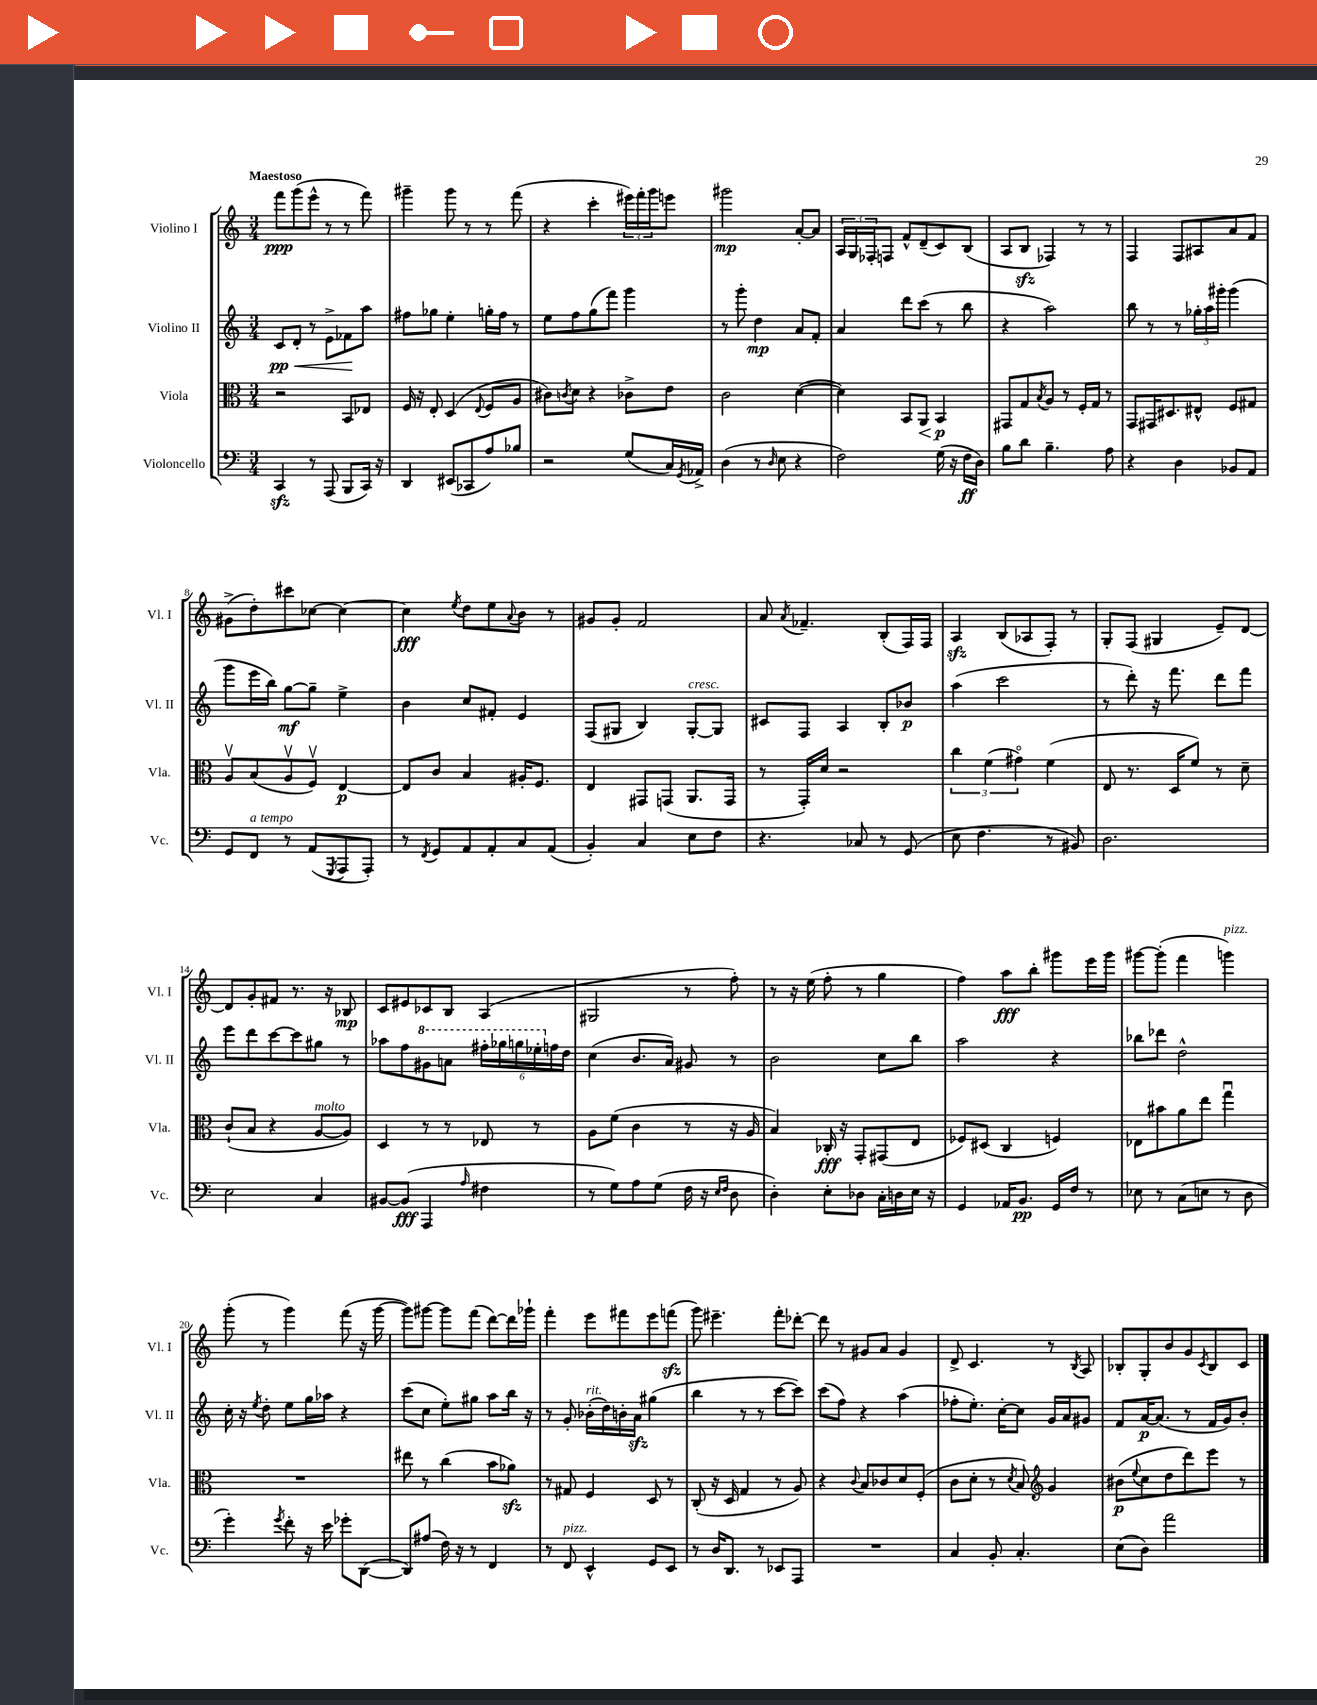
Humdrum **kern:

**kern	**dynam	**kern	**dynam	**kern	**dynam	**kern	**dynam
*part4	*part4	*part3	*part3	*part2	*part2	*part1	*part1
*staff4	*staff4	*staff3	*staff3	*staff2	*staff2	*staff1	*staff1
*I"Violoncello	*	*I"Viola	*	*I"Violino II	*	*I"Violino I	*
*I'Vc.	*	*I'Vla.	*	*I'Vl. II	*	*I'Vl. I	*
*clefF4	*	*clefC3	*	*clefG2	*	*clefG2	*
*k[]	*	*k[]	*	*k[]	*	*k[]	*
*M3/4	*	*M3/4	*	*M3/4	*	*M3/4	*
=1	=1	=1	=1	=1	=1	=1	=1
!	!	!	!	!	!	!LO:TX:a:B:t=Maestoso	!
!	!	!	!	!	!LO:HP:b	!	!
4CCzz/	.	2r	.	8c/L	< pp	8fff\L	ppp
.	.	.	.	8d'/J	.	(8ggg\	.
8r	.	.	.	8r	.	8eee^^\J	.
(8AAA/	.	.	.	8e^\L	.	8r	.
8BBB/L	.	8BB/L	.	8f-X\	.	8r	.
16CC/Jk)	.	8E-X/J	.	8aa\J	[	8fff\)	.
16r	.	.	.	.	.	.	.
=2	=2	=2	=2	=2	=2	=2	=2
4DD/	.	16F/	.	8ff#X\L	.	4ggg#X~\	.
.	.	16r	.	.	.	.	.
.	.	8E'/	.	8gg-X\J	.	.	.
(8EE#X/L	.	(4D/	.	4ee'\	.	8ggg#\	.
8CC-X/	.	.	.	.	.	8r	.
.	.	8qqE/	.	.	.	.	.
8A/)	.	8F/L	.	16ggn'\LL	.	8r	.
.	.	.	.	16ff#\JJ	.	.	.
8B-X/J	.	8A/J	.	8r	.	(8fff\	.
=3	=3	=3	=3	=3	=3	=3	=3
2r	.	8c#X\L)	.	8ee\L	.	4r	.
.	.	8qcn/	.	.	.	.	.
.	.	8d\J	.	8ff\	.	.	.
.	.	4r	.	(8gg\	.	4ccc'\	.
.	.	.	.	8fff\J)	.	.	.
(8G/L	.	8c-X^\L	.	4ggg\	.	24eee#X\LL)	.
.	.	.	.	.	.	24fff'\	.
.	.	.	.	.	.	24ggg\J	.
16C/L)	.	8e\J	.	.	.	8eeen\J	.
8qGG/	.	.	.	.	.	.	.
16AA-X^/JJ	.	.	.	.	.	.	.
=4	=4	=4	=4	=4	=4	=4	=4
(4D\	.	2c\	.	8r	.	2ggg#X\	mp
.	.	.	.	8ggg'\	.	.	.
8r	.	.	.	4dd\	mp	.	.
16qqD/	.	.	.	.	.	.	.
8E\	.	.	.	.	.	.	.
4r	.	([4d\	.	8a/L	.	[8a'/L	.
.	.	.	.	8f'/J	.	8a/J]	.
=5	=5	=5	=5	=5	=5	=5	=5
2F\)	.	4d\])	.	4a/	.	24A/LL	.
.	.	.	.	.	.	24G/	.
.	.	.	.	.	.	24F-X'/J	.
.	.	.	.	.	.	8Fn/J	.
.	.	8BB/L	.	8ddd\L	.	8f^^/L	.
!	!	!	!LO:HP:b	!	!	!	!
.	.	8AA/J	<	(8ccc\J	.	(8d~/	.
(16G\	.	4BB/	p	8r	.	8c/)	.
16r	.	.	.	.	.	.	.
16F\LL	ff	.	.	8bb\	.	(8B/J	.
16D\JJ)	.	.	.	.	.	.	.
.	.	.	[	.	.	.	.
=6	=6	=6	=6	=6	=6	=6	=6
8B\L	.	8GG#X/L	.	4r	.	8A/L	.
8d\J	.	8G/	.	.	.	8Bzz/J	.
.	.	8qB/	.	.	.	.	.
4.B~\	.	8A/J	.	2aa\)	.	4F-X/)	.
.	.	8r	.	.	.	.	.
.	.	16F'/LL	.	.	.	8r	.
.	.	16G/JJ	.	.	.	.	.
8A\	.	8r	.	.	.	8r	.
=7	=7	=7	=7	=7	=7	=7	=7
4r	.	8GG/L	.	8bb\	.	4F/	.
.	.	16GG#X/K	.	8r	.	.	.
.	.	8.D#X/	.	.	.	.	.
4D\	.	.	.	8r	.	8F/L	.
.	.	8E#X^^/J	.	24gg-X'\LL	.	8A#X/	.
.	.	.	.	24aa\	.	.	.
.	.	.	.	24ggg#X'\JJ	.	.	.
8BB-X/L	.	8F/L	.	(4ggg#\	.	8a/	.
8AA/J	.	8G#X/J	.	.	.	8f/J	.
!!LO:LB:g=z
=8	=8	=8	=8	=8	=8	=8	=8
8GG/L	.	8Av/L	.	8ggg\L	.	(8g#X^\L	.
!LO:TX:a:i:t=a tempo	!	!	!	!	!	!	!
8FF/J	.	(8B/	.	16eee\L	.	8dd'\)	.
.	.	.	.	16bb\JJ)	.	.	.
8r	.	8Av/	.	[8gg\L	mf	8ccc#X\	.
(8AA/L	.	8Fv/J)	.	8gg~\J]	.	[8cc-X\J	.
8qGGG/	.	.	.	.	.	.	.
8AAA/	.	[4E/	p	4ee^\	.	4cc-\_	.
8AAA'/J)	.	.	.	.	.	.	.
=9	=9	=9	=9	=9	=9	=9	=9
8r	.	8E/L]	.	4b\	.	4cc-\]	fff
8qFF/	.	.	.	.	.	.	.
8GG/L	.	8c/J	.	.	.	.	.
.	.	.	.	.	.	8qee/	.
8AA/	.	4B/	.	8cc/L	.	8dd\L	.
8AA'/	.	.	.	8f#X'/J	.	8ee\	.
.	.	.	.	.	.	8qqa/	.
8C/	.	16A#X'/KL	.	4e/	.	8b\J	.
.	.	8.F/J	.	.	.	.	.
(8AA/J	.	.	.	.	.	8r	.
=10	=10	=10	=10	=10	=10	=10	=10
4BB'/)	.	4E/	.	(8F/L	.	8g#X/L	.
.	.	.	.	8G#X/J	.	8g#'/J	.
4C/	.	8GG#X/L	.	4B/)	.	2f/	.
.	.	(8GGn/J	.	.	.	.	.
!	!	!	!	!LO:TX:a:i:t=cresc.	!	!	!
8E\L	.	8.AA/L	.	[8G#'/L	.	.	.
8F\J	.	.	.	8G#/J]	.	.	.
.	.	16GG/Jk	.	.	.	.	.
=11	=11	=11	=11	=11	=11	=11	=11
4.r	.	8r	.	8c#X/L	.	8a/	.
.	.	.	.	.	.	8qa/	.
.	.	16GG'/LL)	.	8F/J	.	4.f-X~/	.
.	.	16d/JJ	.	.	.	.	.
.	.	2r	.	4A/	.	.	.
8C-X/	.	.	.	.	.	.	.
8r	.	.	.	8B'/L	.	(8B'/L	.
(8GG/	.	.	.	8b-X/J	p	16F/L)	.
.	.	.	.	.	.	16F/JJ	.
=12	=12	=12	=12	=12	=12	=12	=12
8E\	.	6cc\	.	(4aa\	.	4Azz/	.
4.F\	.	.	.	.	.	.	.
.	.	(6f\	.	.	.	.	.
.	.	.	.	2ccc\	.	(8B/L	.
.	.	6g#X\)	.	.	.	.	.
.	.	.	.	.	.	8A-X/	.
8r	.	(4f\	.	.	.	8F'/J)	.
8BB#X/)	.	.	.	.	.	8r	.
=13	=13	=13	=13	=13	=13	=13	=13
2.D\	.	8E/	.	8r	.	8G'/L	.
.	.	8.r	.	8ddd'\)	.	(8F/J	.
.	.	.	.	16r	.	4G#X/	.
.	.	16D/KL	.	8.fff\	.	.	.
.	.	8f/J)	.	.	.	.	.
.	.	8r	.	8ddd\L	.	8e~/L)	.
.	.	8d~\	.	8fff\J	.	[8d/J	.
!!LO:LB:g=z
=14	=14	=14	=14	=14	=14	=14	=14
2E\	.	(8c`/L	.	8eee\L	.	8d/L]	.
.	.	8B/J	.	8ddd\	.	8g'/	.
.	.	4r	.	[8ccc\	.	8f#X/J	.
.	.	.	.	8ccc\]	.	8.r	.
!	!	!LO:TX:a:i:t=molto	!	!	!	!	!
4C/	.	[8A/L	.	8gg#X\J	.	.	.
.	.	.	.	.	.	16r	.
.	.	8A/J])	.	8r	.	8B-X/	mp
=15	=15	=15	=15	=15	=15	=15	=15
[8BB#X/L	.	4D/	.	8aa-X\L	.	8c/L	.
(8BB#/J]	fff	.	.	8ff\	.	8e#X/	.
*	*	*	*	*8va	*	*	*
4AAA/	.	8r	.	8gg#X\	.	8c-X/	.
.	.	8r	.	8aan\J	.	8B/J	.
16qqA/	.	.	.	.	.	.	.
4F#X\	.	8E-X/	.	24fff#X'\LL	.	(4A/	.
.	.	.	.	24ggg-X\	.	.	.
.	.	.	.	24gggn\	.	.	.
.	.	8r	.	24eee-X'\	.	.	.
*	*	*	*	*X8va	*	*	*
.	.	.	.	24ffn\	.	.	.
.	.	.	.	24dd\JJ	.	.	.
=16	=16	=16	=16	=16	=16	=16	=16
8r	.	8A\L	.	(4cc\	.	2G#X/	.
8G\L)	.	(8f\J	.	.	.	.	.
8A\	.	4c\	.	8.b/L	.	.	.
(8G\J	.	.	.	.	.	.	.
.	.	.	.	16a/Jk)	.	.	.
16F\	.	8r	.	8g#X/	.	8r	.
16r	.	.	.	.	.	.	.
16qqE/LL	.	.	.	.	.	.	.
16qqF/JJ	.	.	.	.	.	.	.
8D\	.	16r	.	8r	.	8ff'\)	.
.	.	16A/	.	.	.	.	.
=17	=17	=17	=17	=17	=17	=17	=17
4D'\)	.	4B/)	.	2b\	.	8r	.
.	.	.	.	.	.	16r	.
.	.	.	.	.	.	(16ee\	.
8E'\L	.	16C-X'/	fff	.	.	8ff'\	.
.	.	16r	.	.	.	.	.
8D-X\J	.	8GG'/L	.	.	.	8r	.
16C'\LL	.	(8GG#X/	.	8cc\L	.	4gg\	.
16Dn\	.	.	.	.	.	.	.
16E\JJ	.	8E/J	.	8bb\J	.	.	.
16r	.	.	.	.	.	.	.
=18	=18	=18	=18	=18	=18	=18	=18
4GG/	.	8F-X/L)	.	2aa\	.	4ff\)	.
.	.	(8D#X/J	.	.	.	.	.
16AA-X/KL	.	4C/	.	.	.	8aa\L	fff
8.BB/J	pp	.	.	.	.	.	.
.	.	.	.	.	.	8bb'\J	.
16GG/LL	.	4Fn/)	.	4r	.	8ggg#X\L	.
16F/JJ	.	.	.	.	.	.	.
8r	.	.	.	.	.	16eee\L	.
.	.	.	.	.	.	16ggg#\JJ	.
=19	=19	=19	=19	=19	=19	=19	=19
8E-X\	.	8E-X\L	.	8bb-X\L	.	[8ggg#X\L	.
8r	.	8b#X\	.	8ddd-X\J	.	(8ggg#'\J]	.
(8C\L	.	8a\	.	2dd^^\	.	4fff\	.
8En\J	.	8ee\J	.	.	.	.	.
!	!	!	!	!	!	!LO:TX:a:i:t=pizz.	!
8r	.	4ggu\	.	.	.	4gggn\)	.
8D\	.	.	.	.	.	.	.
!!LO:LB:g=z
=20	=20	=20	=20	=20	=20	=20	=20
4g'\)	.	2.r	.	16cc'\	.	(8ggg'\	.
.	.	.	.	16r	.	.	.
.	.	.	.	8qee/	.	.	.
.	.	.	.	8dd'\	.	8r	.
8qg/	.	.	.	.	.	.	.
8f'\	.	.	.	8ee\L	.	4ggg\)	.
16r	.	.	.	16gg\L	.	.	.
16e\	.	.	.	16aa-X\JJ	.	.	.
8g-X'\L	.	.	.	4r	.	(8fff\	.
([8DD\J	.	.	.	.	.	16r	.
.	.	.	.	.	.	[16ggg\	.
=21	=21	=21	=21	=21	=21	=21	=21
8DD/L])	.	8ee#X\	.	(8ccc\L	.	8ggg\L])	.
(8A#X/J	.	8r	.	8cc\J	.	[8ggg#X\J	.
16F\)	.	(4cc\	.	8ee'\L)	.	8ggg#\L]	.
16r	.	.	.	.	.	.	.
8r	.	.	.	8gg#X\J	.	(8fff\J	.
4FF/	.	8b\L	.	8aa\L	.	[8ddd\L)	.
.	.	8a-Xzz\J)	.	16bb\Jk	.	16ddd\L]	.
.	.	.	.	16r	.	16ggg-X`\JJ	.
=22	=22	=22	=22	=22	=22	=22	=22
8r	.	8r	.	8r	.	4fff'\	.
!LO:TX:a:i:t=pizz.	!	!	!	!	!	!	!
8FF/	.	8G#X/	.	8g'/	.	.	.
!	!	!	!	!LO:TX:a:i:t=rit.	!	!	!
4EE^^/	.	4F/	.	(16b-X'\LL	.	8eee\L	.
.	.	.	.	16dd\)	.	.	.
.	.	.	.	16bn'\	.	8fff#X\	.
.	.	.	.	16azz\JJ	.	.	.
8GG/L	.	8D/	.	(4gg#X\	.	8eee\	.
8EE/J	.	8r	.	.	.	(8fffnzz\J	.
=23	=23	=23	=23	=23	=23	=23	=23
8r	.	(8C'/	.	4bb\	.	8ggg\)	.
16D/KL	.	16r	.	.	.	4.eee#X~\	.
8.DD/J	.	16D/	.	.	.	.	.
.	.	4G/	.	8r	.	.	.
8r	.	.	.	8r	.	.	.
8EE-X/L	.	8r	.	[8ccc\L	.	8fff'\L	.
8AAA/J	.	8A/)	.	8ccc\J])	.	[8ddd-X'\J	.
=24	=24	=24	=24	=24	=24	=24	=24
2.r	.	4r	.	(8ccc\L	.	8ddd-\]	.
.	.	.	.	8ff\J)	.	8r	.
.	.	8qqc/	.	.	.	.	.
.	.	8B/L	.	4r	.	8g#X/L	.
.	.	8c-X/	.	.	.	8a/J	.
.	.	8d/	.	(4aa\	.	4g#/	.
.	.	(8F'/J	.	.	.	.	.
=25	=25	=25	=25	=25	=25	=25	=25
4C/	.	8c\L	.	8ff-X'\L	.	8d^/	.
.	.	8d'\J	.	8.ee'\J)	.	4.c/	.
8BB'/	.	8r	.	.	.	.	.
.	.	.	.	[16cc'\KL	.	.	.
.	.	8qd/	.	.	.	.	.
4.C'/	.	8B/)	.	8cc\J]	.	.	.
*	*	*clefG2	*	*	*	*	*
.	.	4g/	.	16g/LL	.	8r	.
.	.	.	.	16a/J	.	.	.
.	.	.	.	.	.	8qB/	.
.	.	.	.	8g#X/J	.	8A/	.
=26	=26	=26	=26	=26	=26	=26	=26
(8E\L	.	(8b#X\L	p	8f/L	.	8B-X'/L	.
.	.	8qqee/	.	.	.	.	.
8D\J)	.	8cc\	.	[16a/K	p	8G'/	.
.	.	.	.	(8.a/J]	.	.	.
2a\	.	8dd\	.	.	.	8b/	.
.	.	8ddd\)	.	8r	.	8g/	.
.	.	.	.	.	.	8qc/	.
.	.	8eee\J	.	16f/LL	.	8B-/	.
.	.	.	.	16g/J)	.	.	.
.	.	8r	.	8b'/J	.	8c/J	.
==	==	==	==	==	==	==	==
*-	*-	*-	*-	*-	*-	*-	*-
